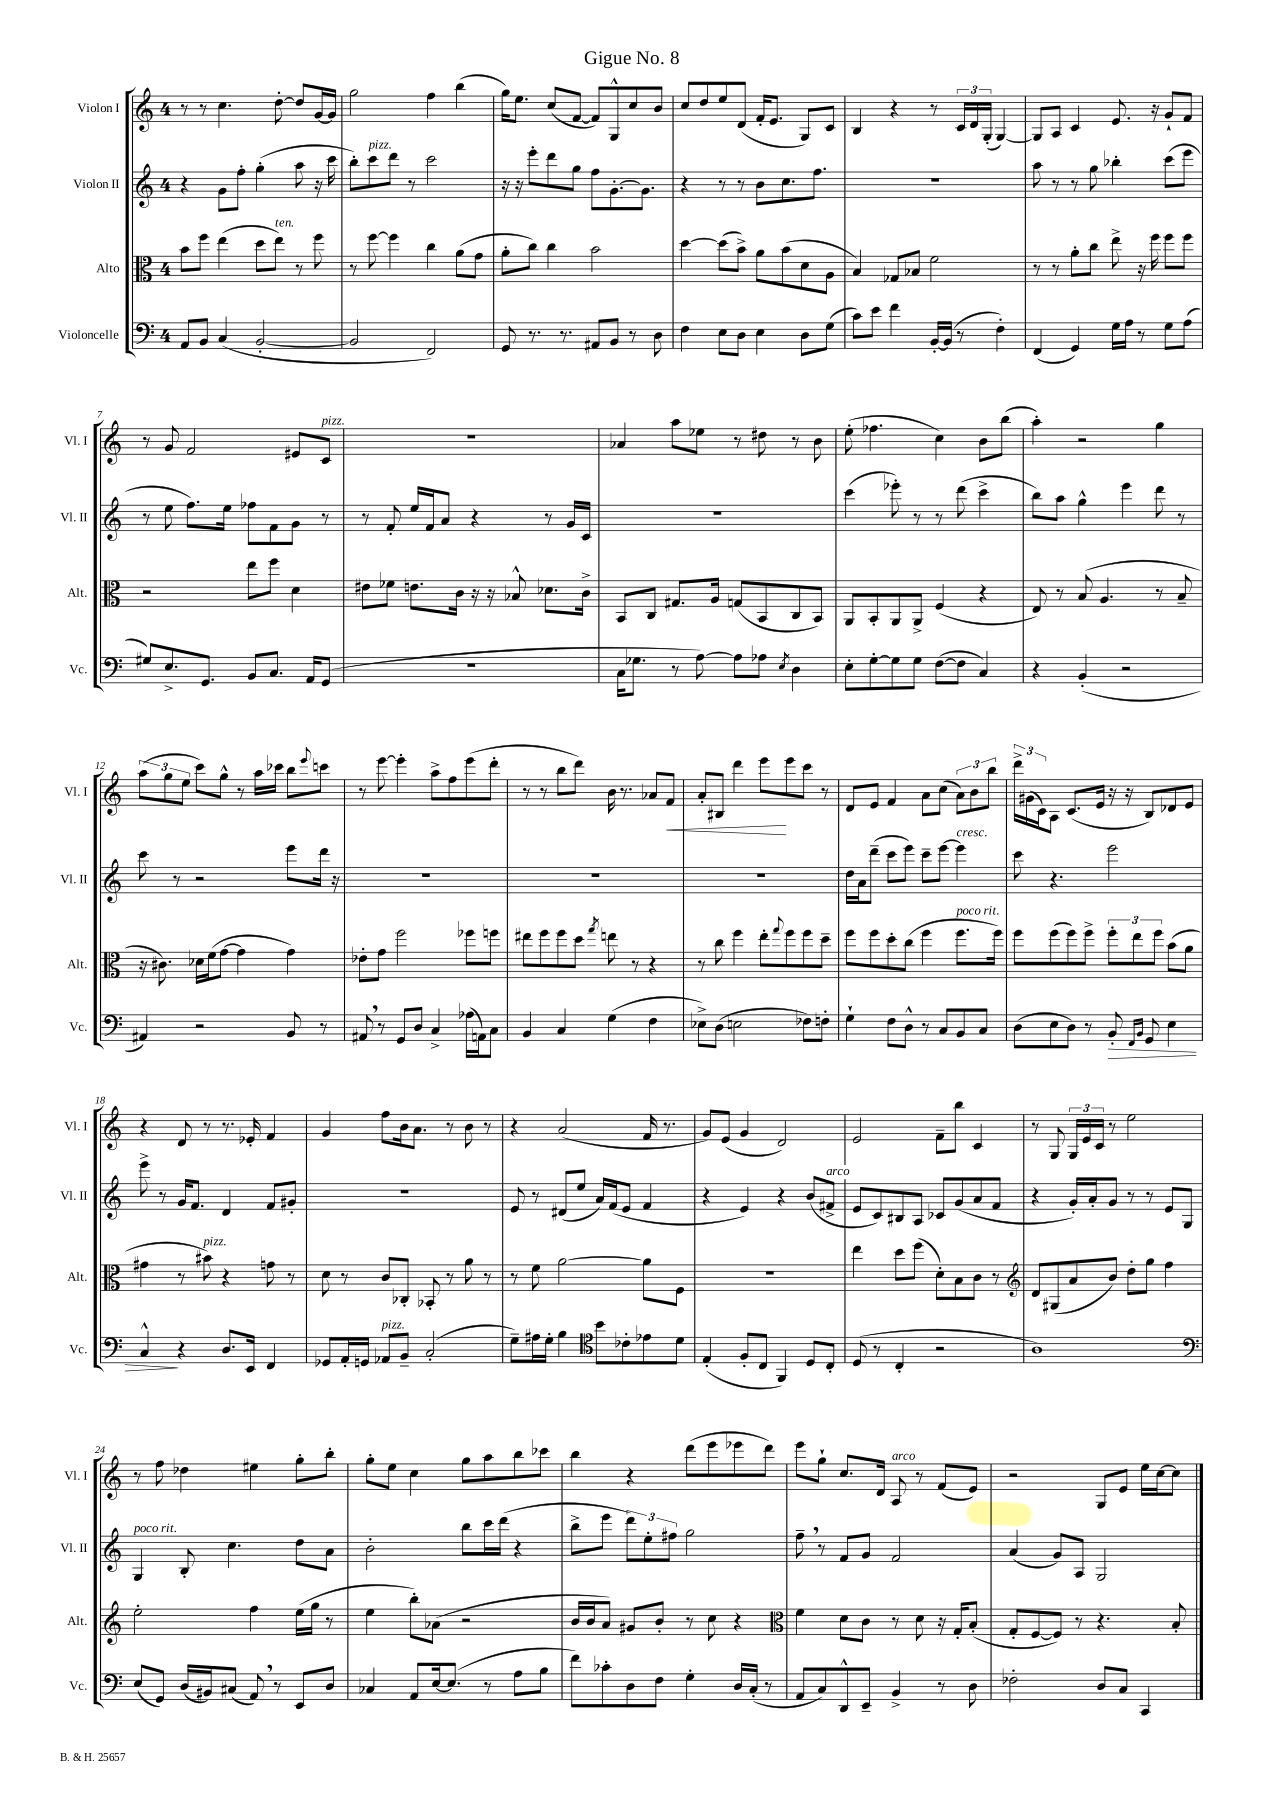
\header { title = "Gigue No. 8" }
<<
\new StaffGroup <<
\new Staff = "s0" \with { instrumentName = "Violon I" shortInstrumentName = "Vl. I" } {
    \clef treble \key c \major \once \override Staff.TimeSignature.style = #'single-digit \time 4/4
    r8 r8 c''4. d''8~-. d''8 g'16~ g'16 |
    g''2 f''4 b''4( |
    g''16) e''8. c''8( f'8~ f'8) g8-^ c''8 b'8 |
    c''8 d''8 e''8 d'8( f'16-. e'8. g8) c'8 |
    b4 r4 r8 \tuplet 3/2 { c'16 d'16 g16-.( } g4~) |
    g8 a8 c'4 e'8. r16 g'8-! f'8 |
    r8 g'8 f'2 eis'8 c'8^\markup { \italic "pizz." } |
    R1 |
    aes'4 a''8 ees''8 r8 dis''8 r8 b'8 |
    e''8-.( fes''4. c''4) b'8 b''8( |
    a''4-.) r2 g''4 |
    \tuplet 3/2 { a''8( g''8 e''8 } c'''8) g''8-^ r8 a''16 ces'''16 b''8 \appoggiatura { e'''8 } c'''8 |
    r8 e'''8~ e'''4-. a''8-> f''8 e'''8( d'''8-. |
    r8 r8 b''8 d'''8) b'16 r8. aes'8 f'8\< |
    a'8-. bis8 d'''4 e'''8\! e'''8 c'''8 r8 |
    d'8 e'8 f'4 a'8 c''8( \tuplet 3/2 { a'8) b'8 b''8 } |
    \tuplet 3/2 { d'''16-> gis'16( c'16) } a8 c'8.( e'16 r16 r16 b8) des'8 e'8 |
    r4 d'8 r8 r8. ees'16-. f'4 |
    g'4 f''8 b'16 a'8. r8 b'8 r8 |
    r4 a'2( f'16 r8. |
    g'8) e'8( g'4 d'2) |
    e'2 f'8-- b''8 c'4 |
    r8 g8 \tuplet 3/2 { g16 e'16 c'16 } r8 e''2 |
    r8 f''8 des''4 eis''4 g''8-. b''8-. |
    g''8-. e''8 c''4 g''8 a''8 b''8 ces'''8 |
    b''4 r4 d'''8( e'''8 ees'''8 d'''8) |
    e'''8 g''8-! c''8. d'16 a8^\markup { \italic "arco" } r8 f'8( e'8) |
    r2 g8 e'8 e''16 c''16~ c''8 \bar "|." |
}
\new Staff = "s1" \with { instrumentName = "Violon II" shortInstrumentName = "Vl. II" } {
    \clef treble \key c \major \once \override Staff.TimeSignature.style = #'single-digit \time 4/4
    r4 g'8 f''8-. g''4-.( a''8 r16 c'''16 |
    b''8-.) c'''8^\markup { \italic "pizz." } d'''8 r8 c'''2 |
    r16 r16 e'''8-. d'''8 g''8 f''8 g'8.~-. g'8. |
    r4 r8 r8 b'8 c''8. f''8. |
    R1 |
    a''8 r8 r8 g''8 bes''4-. c'''8( e'''8 |
    r8 e''8 f''8.) e''16 fes''8 f'8 g'8 r8 |
    r8 f'8-. e''16 f'16 a'8 r4 r8 g'16 c'16 |
    R1 |
    c'''4( ees'''8-.) r8 r8 d'''8( c'''4-> |
    b''8) a''8 g''4-^ e'''4 d'''8 r8 |
    c'''8 r8 r2 e'''8 d'''16 r16 |
    R1 |
    R1 |
    R1 |
    d''16 a'16 d'''8--( c'''8 e'''8) c'''8-- e'''8~ e'''4^\markup { \italic "cresc." } |
    c'''8 r4. e'''2 |
    e'''8-> r8 g'16 f'8. d'4 f'8 gis'8-. |
    R1 |
    e'8 r8 dis'8( e''8 a'16) f'16( e'8 f'4 |
    r4 e'4) r4 b'8( fis'8->^\markup { \italic "arco" } |
    e'8 c'8) bis8 a8 ces'8 g'8( a'8 f'8 |
    r4 g'16-.) a'16-. g'8 r8 r8 e'8 g8 |
    g4^\markup { \italic "poco rit." } b8-. c''4. d''8 a'8 |
    b'2-. b''8 c'''16 d'''16( r4 |
    b''8-> e'''8 \tuplet 3/2 { d'''8) e''8-. fis''8 } g''2 |
    f''8-- \breathe r8 f'8 g'8 f'2 |
    a'4( g'8) a8 g2 \bar "|." |
}
\new Staff = "s2" \with { instrumentName = "Alto" shortInstrumentName = "Alt." } {
    \clef alto \key c \major \once \override Staff.TimeSignature.style = #'single-digit \time 4/4
    b'8 f''8 e''4( d''8 e''8^\markup { \italic "ten." }) r8 f''8 |
    r8 f''8~ f''4 c''4 a'8( g'8 |
    a'8-. c''8) c''4 b'2 |
    d''4~ d''8( b'8->) a'8 b'8( d'8 a8 |
    b4) ges8 bes8 f'2 |
    r8 r8 a'8-. c''8 e''8-> r16 f''16 f''8 f''8 |
    r2 e''8 f''8 d'4 |
    eis'8 fes'8 e'8. c'16 r16 r16 bes8-^ des'8. c'16-> |
    b,8 c8 gis8. a16 g8( b,8 c8 b,8) |
    a,8 b,8-. a,8 a,8-> f4( r4 |
    e8) r8 b8( a4. r8 b8-- |
    r16 cis'8.) des'16 f'16( g'8~ g'4 g'4) |
    ees'8-. g'8 f''2 fes''8 f''8 |
    eis''8 f''8 f''8 d''8 \acciaccatura { g''8 } e''8 r8 r4 |
    r8 c''8 f''4 e''8-. \appoggiatura { g''8 } f''8 f''8 d''8-- |
    f''8 f''8 d''8-. c''8( f''4 f''8.^\markup { \italic "poco rit." } f''16) |
    f''8 f''8( f''8) f''8-> \tuplet 3/2 { f''8-. e''8 f''8 } b'8( a'8 |
    gis'4 r8 bis'8^\markup { \italic "pizz." }) r4 g'8 r8 |
    d'8 r8 c'8 ces8-. bes,8-. r8 a'8 r8 |
    r8 f'8 a'2~ a'8 f8 |
    R1 |
    e''4 d''8 f''8( d'8-.) b8 c'8 r8 |
    \clef treble d'8 gis8( a'8 b'8) d''8-. g''8 f''4 |
    e''2-. f''4 e''16( g''16 r8 |
    e''4 b''8-.) aes'8( r2 |
    b'16 b'16 a'8) gis'8 b'8-. r8 c''8 r4 |
    \clef alto f'4 d'8 c'8 r8 d'8 r16 g16-. b8-.( |
    g8-. f8~ f8) r8 r4. b8-. \bar "|." |
}
\new Staff = "s3" \with { instrumentName = "Violoncelle" shortInstrumentName = "Vc." } {
    \clef bass \key c \major \once \override Staff.TimeSignature.style = #'single-digit \time 4/4
    a,8 b,8 c4( b,2~-. |
    b,2 f,2) |
    g,8 r8. r8. ais,8 b,8 r8 d8 |
    f4 e8 d8 e4 d8 g8( |
    c'8) e'8 f'4 b,16~-. b,16( r8 f4-.) |
    f,4( g,4) g16 a16 r8 g8 a8( |
    gis8) e8.-> g,8. b,8 c8. a,16 g,8( |
    R1 |
    c16 ges8. r8 a8~) a8 aes8 \acciaccatura { e8 } d4 |
    e8-. g8~-. g8 g8 f8~( f8 c4) |
    r4 b,4-.( r2 |
    ais,4) r2 b,8 r8 |
    ais,8 \breathe r8 g,8 d8 c4-> aes16( a,16) c8 |
    b,4 c4 g4( f4 |
    ees8->) d8( e2 fes8) f8-. |
    g4-! f8 d8-^ r8 c8 b,8 c8 |
    d8( e8 d8) r8 b,8-.\> \grace { f,16 b,16 } g,8 e4 |
    c4-^\! r4 d8. e,16 f,4 |
    ges,8 a,16-. g,16 aes,8^\markup { \italic "pizz." } b,8-- c2-.( |
    g8--) ais16 g16-. b4 \clef tenor b'8 ces'8-. ees'8 d'8 |
    e4-.( f8-. c8 f,4) d8 c8-. |
    d8( r8 c4-. r2 |
    a1) |
    \clef bass e8( g,8) d16( bis,16) cis8( a,8) \breathe r8 e,8 d8 |
    ces4 a,8 e16~ e8.( r8 a8 b8 |
    f'8) ces'8-. d8 f8 g4-. d16 c16-.( r8 |
    a,8 c8) d,8-^ e,8-- b,4-> r8 d8 |
    fes2-. d8 c8 c,4 \bar "|." |
}
>>
>>
